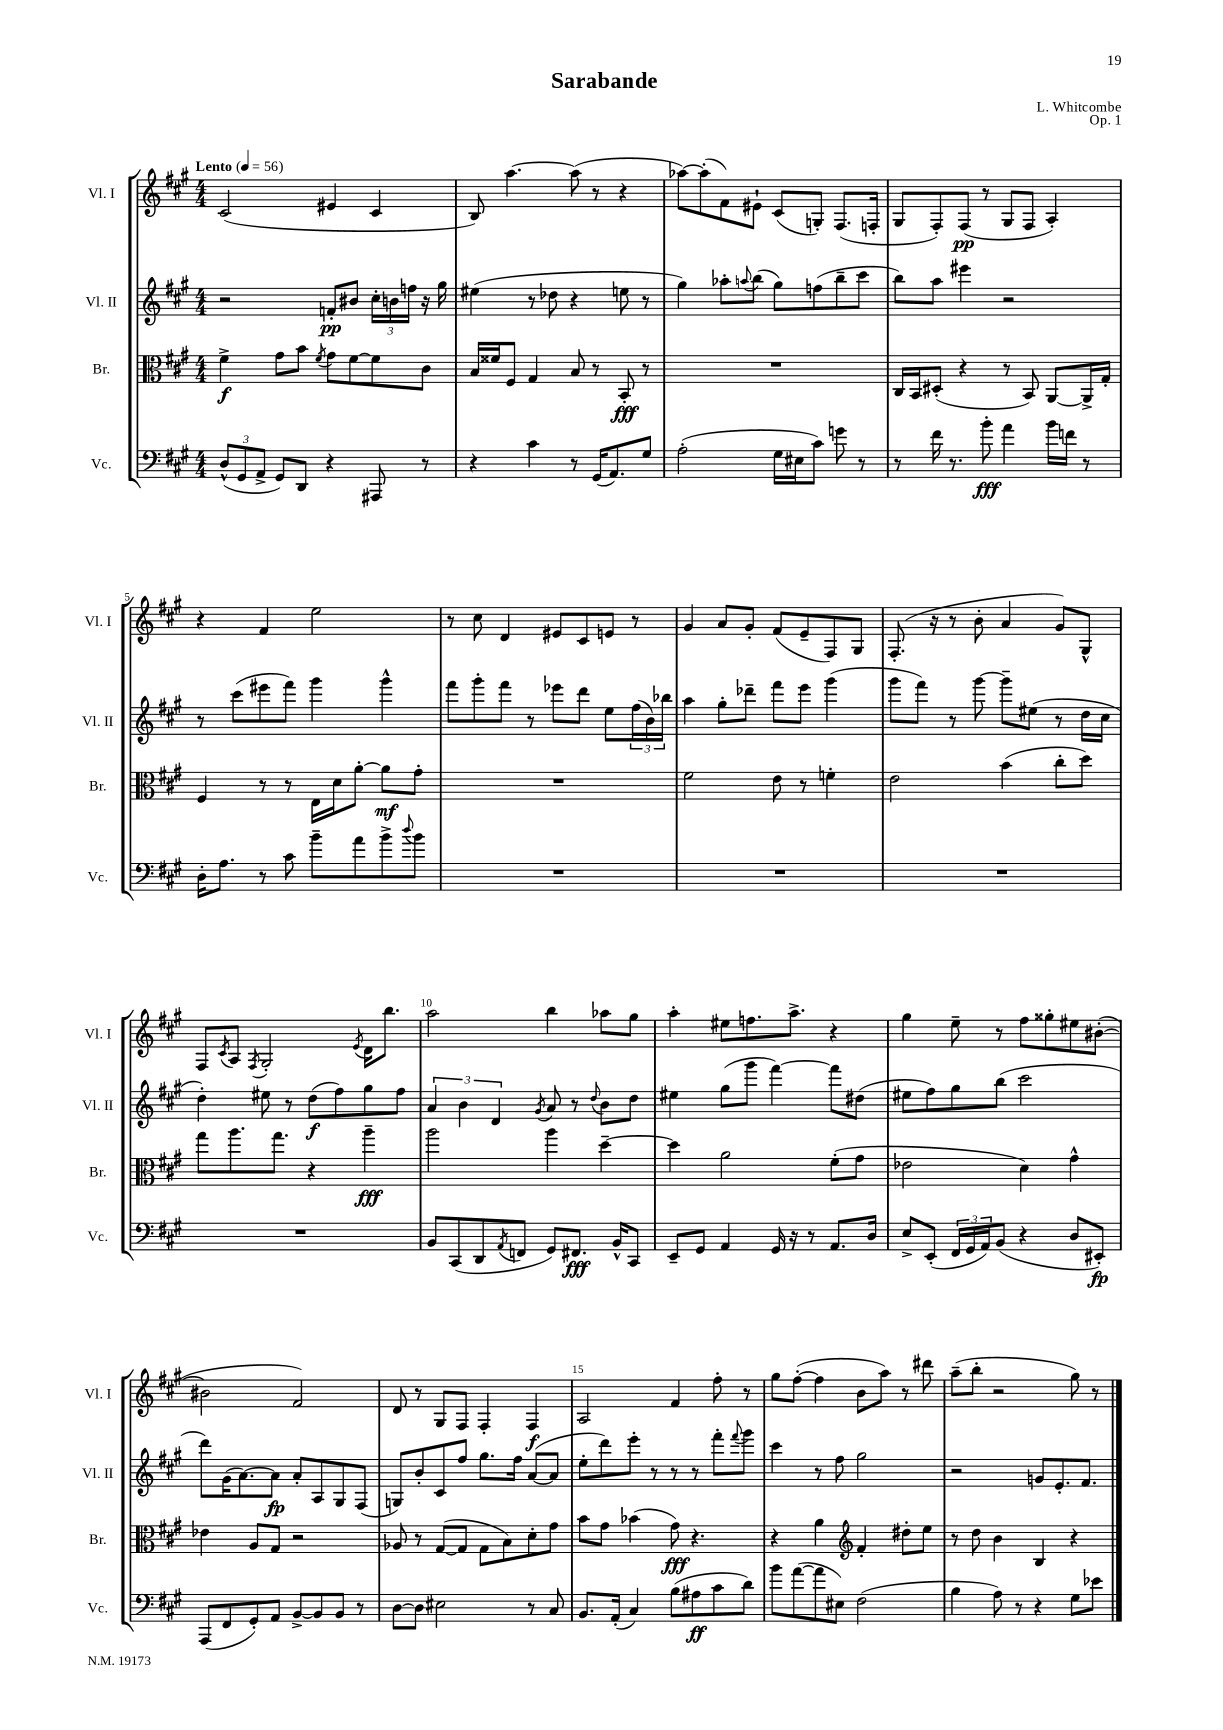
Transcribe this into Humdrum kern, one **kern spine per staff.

**kern	**kern	**kern	**kern
*staff4	*staff3	*staff2	*staff1
*clefF4	*clefC3	*clefG2	*clefG2
*k[f#c#g#]	*k[f#c#g#]	*k[f#c#g#]	*k[f#c#g#]
*M4/4	*M4/4	*M4/4	*M4/4
*MM56	*MM56	*MM56	*MM56
(12D^^	4f#^	2r	(2c#
12GG#	.	.	.
12AA^	.	.	.
8GG#)	8g#	.	.
8DD	8b	.	.
.	8qf#	.	.
4r	8g#	8f'	4e#
.	[8f#	8b#	.
8AAA#	8f#]	24cc#'	4c#
.	.	24b	.
.	.	24ff	.
8r	8c#	16r	.
.	.	16gg#	.
=	=	=	=
4r	16B	(4ee#	8B)
.	16f##	.	.
.	8F#	.	[4.aa
4c#	4G#	8r	.
.	.	8dd-	.
8r	8B	4r	(8aa]
(16GG#	8r	.	8r
8.AA)	.	.	.
.	8BB'	8ee	4r
8G#	8r	8r	.
=	=	=	=
(2A'	1r	4gg#)	[8aa-)
.	.	.	(8aa-']
.	.	8aa-'	8f#)
.	.	8qqaa	.
.	.	(8bb	8e#`
16G#	.	8gg#)	(8c#
16E#	.	.	.
8c#)	.	(8ff	8G')
8g	.	8bb~	(8.F#
8r	.	8ccc#	.
.	.	.	16F'
=	=	=	=
8r	16C#	8bb)	8G#
.	16BB	.	.
16f#	(8D#'	8aa	8F#')
8.r	.	.	.
.	4r	4eee#	(8F#
8b'	.	.	8r
4a	8r	2r	8G#
.	8BB)	.	8F#
16b	[8AA	.	4A')
16f	.	.	.
8r	16AA^]	.	.
.	16G#'	.	.
=	=	=	=
16D'	4F#	8r	4r
8.A	.	.	.
.	.	(8ccc#	.
8r	8r	8eee#	4f#
8c#	8r	8fff#)	.
8b~	16E	4ggg#	2ee
.	16d	.	.
8a	[8a'	.	.
8b^	8a]	4ggg#^^	.
8qqdd	.	.	.
8b	8g#'	.	.
=	=	=	=
1r	1r	8fff#	8r
.	.	8ggg#'	8cc#
.	.	8fff#	4d
.	.	8r	.
.	.	8eee-	8e#
.	.	8ddd	8c#
.	.	8ee	8e
.	.	(24ff#	8r
.	.	24b)	.
.	.	24bb-	.
=	=	=	=
1r	2f#	4aa	4g#
.	.	8gg#'	8a
.	.	8ddd-~	8g#'
.	8e	8fff#	(8f#
.	8r	8eee	8e~
.	4f'	(4ggg#	8F#)
.	.	.	8G#
=	=	=	=
1r	2e	8ggg#	(8.F#'
.	.	8fff#)	.
.	.	.	16r
.	.	8r	8r
.	.	[8ggg#	8b'
.	(4b	8ggg#~]	4a
.	.	(8ee#	.
.	8cc#'	8r	8g#)
.	8dd)	16dd	8G#^^
.	.	16cc#	.
=	=	=	=
1r	8gg#	4dd')	8F#
.	.	.	8qc#
.	8.aa	.	8A
.	.	.	8qF#
.	.	8ee#	2G#'
.	8.gg#	.	.
.	.	8r	.
.	4r	(8dd	.
.	.	8ff#)	.
.	.	.	8qe
.	4aa~	8gg#	16d
.	.	.	8.bb
.	.	8ff#	.
=	=	=	=
8BB	2aa	6a	2aa
(8CC#	.	.	.
.	.	6b	.
8DD	.	.	.
.	.	6d	.
8qAA	.	.	.
8FF	.	.	.
.	.	8qg#	.
8GG#)	4aa	8a	4bb
8.FF#	.	8r	.
.	.	8qqdd	.
.	[4dd~	8b	8aa-
16BB^^	.	.	.
8CC#	.	8dd	8gg#
=	=	=	=
8EE~	4dd]	4ee#	4aa'
8GG#	.	.	.
4AA	2a	(8gg#	8ee#
.	.	8ggg#	8.ff
16GG#	.	[4fff#)	.
16r	.	.	8.aa^
8r	.	.	.
8.AA	(8f#'	8fff#]	4r
.	8g#	(8dd#	.
16D	.	.	.
=	=	=	=
8E^	2e-	8ee#	4gg#
(8EE'	.	8ff#)	.
24FF#	.	8gg#	8ee~
24GG#	.	.	.
24AA)	.	.	.
(8BB	.	(8bb	8r
4r	4d)	2ccc#	8ff#
.	.	.	8gg##'
8D	4g#^^	.	8ee#
8EE#')	.	.	([8b#'
=	=	=	=
(8AAA	4e-	8ddd)	2b#]
8FF#	.	(16g#	.
.	.	[8.a)	.
8GG#')	8A	.	.
8AA	8G#	8a]	.
[8BB^	2r	8a'	2f#)
8BB]	.	8A	.
8BB	.	8G#	.
8r	.	(8F#	.
=	=	=	=
[8D	8A-	8G)	8d
8D]	8r	8b'	8r
2E#	([8G#	8c#	8G#
.	8G#]	8ff#	8F#
.	8G#	8.gg#	4F#'
.	8B)	.	.
.	.	16ff#	.
8r	8d'	([8a	4F#
8C#	8g#	8a]	.
=	=	=	=
8.BB	8b	8ee'	2A
.	8g#	8ddd)	.
(16AA'	.	.	.
4C#)	(4b-	8eee'	.
.	.	8r	.
(8B	8g#)	8r	4f#
8A#	4.r	8r	.
8c#	.	8fff#'	8ff#'
.	.	8qqfff#	.
8d)	.	8ggg#	8r
=	=	=	=
8b	4r	4ccc#	8gg#
([8a	.	.	([8ff#'
8a]	4a	8r	4ff#]
8E#)	.	8ff#	.
*	*clefG2	*	*
(2F#	4f#'	2gg#	8b
.	.	.	8aa)
.	8dd#'	.	8r
.	8ee	.	8ddd#
=	=	=	=
4B	8r	2r	(8aa~
.	8dd	.	8bb'
8A)	4b	.	2r
8r	.	.	.
4r	4B	8g	.
.	.	8.e'	.
8G#	4r	.	8gg#)
.	.	8.f#	.
8e-	.	.	8r
==	==	==	==
*-	*-	*-	*-
